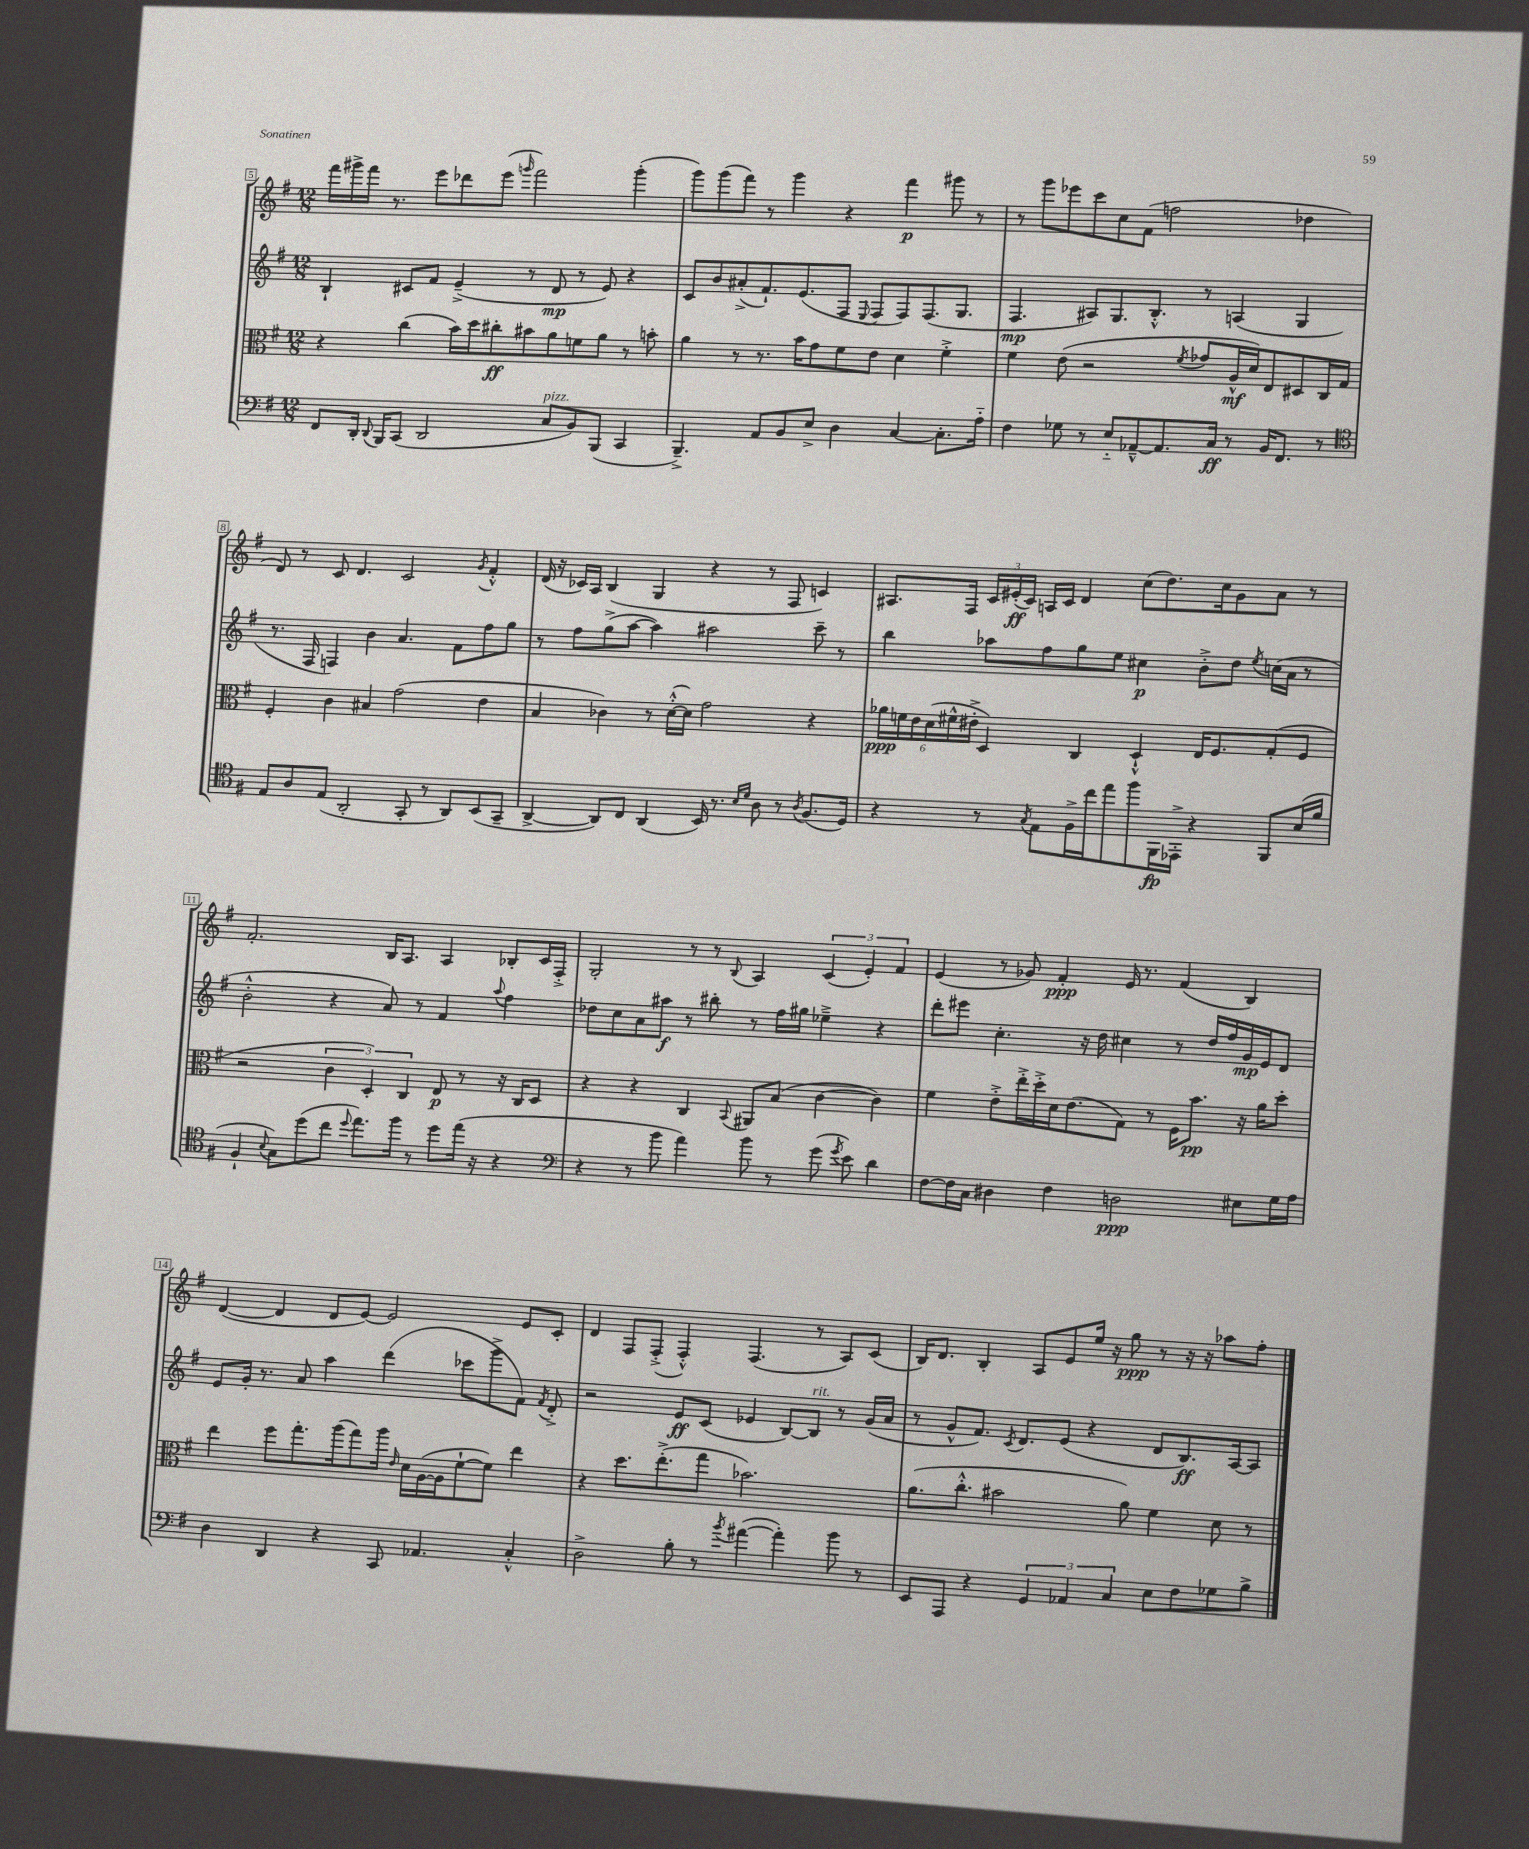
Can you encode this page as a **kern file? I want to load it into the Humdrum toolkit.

**kern	**kern	**kern	**kern
*staff4	*staff3	*staff2	*staff1
*clefF4	*clefC3	*clefG2	*clefG2
*k[f#]	*k[f#]	*k[f#]	*k[f#]
*M12/8	*M12/8	*M12/8	*M12/8
8FF#/L	4r	4B`/	16fff#\LL
.	.	.	16ggg#^\
16DD'/Jk	.	.	16fff#\JJ
8qqDD/	.	.	.
16BBB/LK	.	.	8.r
(8CC/J	(4cc\	8c#/L	.
2DD/	.	8f#/J	8eee\L
.	16b\LL)	(4e~^/	8ddd-\
.	16dd\J	.	.
.	8cc#'\	.	(8eee\J
.	.	.	16qqggg/
.	8b#\	8r	2fff#\)
8C/L	8a\	8d/	.
8BB/)	8f\	8r	.
(8BBB/J	8a\J	8e/)	.
4CC/	8r	4r	(4ggg'\
.	8b'\	.	.
=	=	=	=
4.BBB~^/)	4a\	8c/L	8ggg\L)
.	.	8b/	(8ggg\
.	8r	(8a#'^/	8fff#\J)
8AA/L	8.r	8.f#`/)	8r
8BB/	.	.	4ggg\
.	16b\LK	(8.e/	.
8E^/J	8g\	.	.
4D\	8f#\	8F#/J	4r
.	.	8qqE/	.
.	8e\J	8F#/L	.
[4C/	4d\	8F#/)	4fff#\
.	.	(8.F#/	.
8.C'\]L	4f#'^\	.	8ggg#\
.	.	8.G/J	.
.	.	.	8r
16A'~\Jk	.	.	.
=	=	=	=
4F#\	4f#\	4.F#/	8r
.	.	.	8ggg\L
8G-\	(8e\	.	8eee-\
8r	2r	8A#/L)	8ccc\
8E'~/L	.	8.G/	8cc\
[8AA-~^^/	.	.	(8f#\J
.	.	8.B'^^/J	.
8.AA-/]	.	.	2ff\
.	8qf#/	.	.
.	8g-/L	8r	.
16C/Jk	.	.	.
8r	16A^^/L	(4A/	.
.	16d/J)	.	.
16BB/LK	8E/	.	.
8.FF#/J	.	.	.
.	8D#/	4G/	4dd-\
8r	16C/L	.	.
.	16G/JJ	.	.
=	=	=	=
*clefC4	*	*	*
8E/L	4F#'/	8.r	8d/)
8A/	.	.	8r
.	.	16F#/	.
(8E/J	4c\	4F/)	8c/
2AA'/	.	.	4.d/
.	4B#/	4b\	.
.	(2g\	4.a/	2c/
8GG'/	.	.	.
8r	.	.	.
8AA/L)	.	8f#\L	.
.	.	.	8qg/
(8BB/	4e\	8ff#\	4f#'^^/
8GG~/J	.	8gg\J	.
=	=	=	=
[4AA^/	4B/	8r	(16d/
.	.	.	16r
.	.	8ff#\L	16c-/LL)
.	.	.	16A/JJ
8AA/]L)	4c-\)	(8gg^\	(4B/
8C/J	.	[8aa\J	.
(4AA/	8r	4aa\])	4G/
.	([16d'^^\LL	.	.
.	16d\]JJ)	.	.
16BB/)	2g\	2aa#\	4r
8.r	.	.	.
16qqB/LL	.	.	.
16qqd/JJ	.	.	.
8A\	.	.	8r
8r	.	.	8F#/
8qA/	.	.	.
(8.F#/L	4r	8ccc~\	4c/)
.	.	8r	.
16D/Jk)	.	.	.
=	=	=	=
4r	24a-\LL	4bb\	8.A#/L
.	24f\	.	.
.	24e\	.	.
.	(24d\	.	.
.	24f#^^\	.	.
.	.	.	16F#/Jk
.	24e#'^\JJ	.	.
8r	4D/)	8aa-\L	24c/LL
.	.	.	(24e#'/
.	.	.	24c/JJ)
8qG/	.	.	.
8E\L	.	8ff#\	16A/LL
.	.	.	16c/JJ
16F#^\L	4C/	8gg\	4d/
16cc\J	.	.	.
8ee\	.	8ee\J	.
8ff#\	4D`^^/	4cc#\	(8cc\L
16FF#\L	.	.	8.dd\)
16EE-'^\JJ	.	.	.
4r	16E/LK	8b'^\L	.
.	8.F#/	.	16cc\k
.	.	8dd\J	8g\
.	.	8qee/	.
8FF#/L	(8G'/	(16cc\LL	8a\J
.	.	16a\JJ	.
(16B/L	8F#/J	8r	8r
16f#/JJ	.	.	.
=	=	=	=
4F#`/	2r	2b'^^\	2.f#'/
8qqB/	.	.	.
8G\L)	.	.	.
(8dd\	.	.	.
8cc\J	6c\	4r	.
8qqdd/	.	.	.
8.ee\L)	.	.	.
.	6D'/)	.	.
.	.	8a/)	16B/LK
16ff#\Jk	.	.	8.A/J
.	6C/	.	.
8r	.	8r	.
8dd\L	8E/	4f#/	4A/
(16ee\Jk	8r	.	.
16r	.	.	.
.	.	8qqaa/	.
4r	16r	4ff#\	8B-'/L
.	16C/LK	.	.
.	8D/J	.	16c/L
.	.	.	16F#'^/JJ
=	=	=	=
*clefF4	*	*	*
4r	4r	8dd-\L	2G'/
.	.	8cc\	.
8r	4r	8a\	.
8b\	.	8aa#\J	.
4a\)	4C/	8r	8r
.	.	8bb#'\	8r
.	8qqBB/	.	8qqB/
8b\	8AA#/L	8r	4A/
8r	(8B/J	16ff#\LL	.
.	.	16gg#\JJ	.
(8g\	[4c\	4ee-~^\	(6c/
8qg/	.	.	.
8e\)	.	.	.
.	.	.	6e'/)
4d\	4c\])	4r	.
.	.	.	6f#/
=	=	=	=
[8F#\L	4f#\	8ddd'\L	(4e/
16F#\]L	.	8eee#\J	.
16C\JJ	.	.	.
4D#\	8e'^\L	4.cc'\	8r
.	16ee'^\L	.	8g-/)
.	16dd'^\	.	.
4F#\	16d\J	.	4f#'/
.	(8.e\	.	.
.	.	16r	.
.	.	16dd\	.
2D\	8G\J)	4cc#\	16e/
.	.	.	8.r
.	8r	.	.
.	16F#\LK	8r	(4f#/
.	8.b\J	.	.
.	.	16dd/LL	.
.	.	16ff#/	.
8E#\L	16r	16g/	4B/)
.	16a\LK	16e/J	.
16G\L	8dd'\J	8d/J	.
16A\JJ	.	.	.
=	=	=	=
4D\	4ee\	8e/L	([4d/
.	.	16g'/Jk	.
.	.	8.r	.
4DD/	8ff#\L	.	4d/]
.	8.gg'\	8a/	.
4r	.	4aa\	8d/L
.	(16aa\k	.	.
.	8gg\)	.	[8e/J)
8CC/	16aa\Jk	(4ddd\	2e/]
.	16qqe/	.	.
.	16d\LL	.	.
4.AA-/	([16A\	.	.
.	16A\]J	.	.
.	[8f#`\	8ccc-\L	.
.	8f#\]J)	8ggg^\	.
4C'^^/	4ee\	8f#\J)	8e/L
.	.	8qf#/	.
.	.	8d'^/	8c'/J
=	=	=	=
2D^\	4r	2r	4d/
.	8.dd\L	.	8F#/L
.	.	.	(8F#'^/J
.	(8.ee'^\	.	.
8B'\	.	8e/L	4F#'^^/)
8r	8gg\J	(8c/J	.
8qb/	.	.	.
([4a#\	2.b-\)	4e-/	(4.F#/
4a#'\])	.	[8B/L)	.
.	.	8B/]J	8r
8b\	.	8r	8A/L)
8r	.	(16g/LL	(8c/J
.	.	16a/JJ	.
=	=	=	=
8EE/L	(8.a\L	8r	16B/LK)
.	.	.	8.d/J
8AAA/J	.	8g^^/L	.
.	8.cc'^^\J	.	.
4r	.	8.f#/J)	4B'/
.	2b#\	.	.
.	.	8qc/	.
.	.	8.d/L	.
6GG/	.	.	8A/L
.	.	(8e/J	8e/
6AA-/	.	.	.
.	.	4r	16ee/Jk
.	.	.	16r
6C/	.	.	.
.	8a\)	.	8gg\
8E\L	4f#\	8d/L	8r
8F#\	.	8.B/)	16r
.	.	.	16r
8G-\	8d\	.	8aa-\L
.	.	[16A/k	.
8B^\J	8r	8A/]J	8ff#'\J
==	==	==	==
*-	*-	*-	*-
